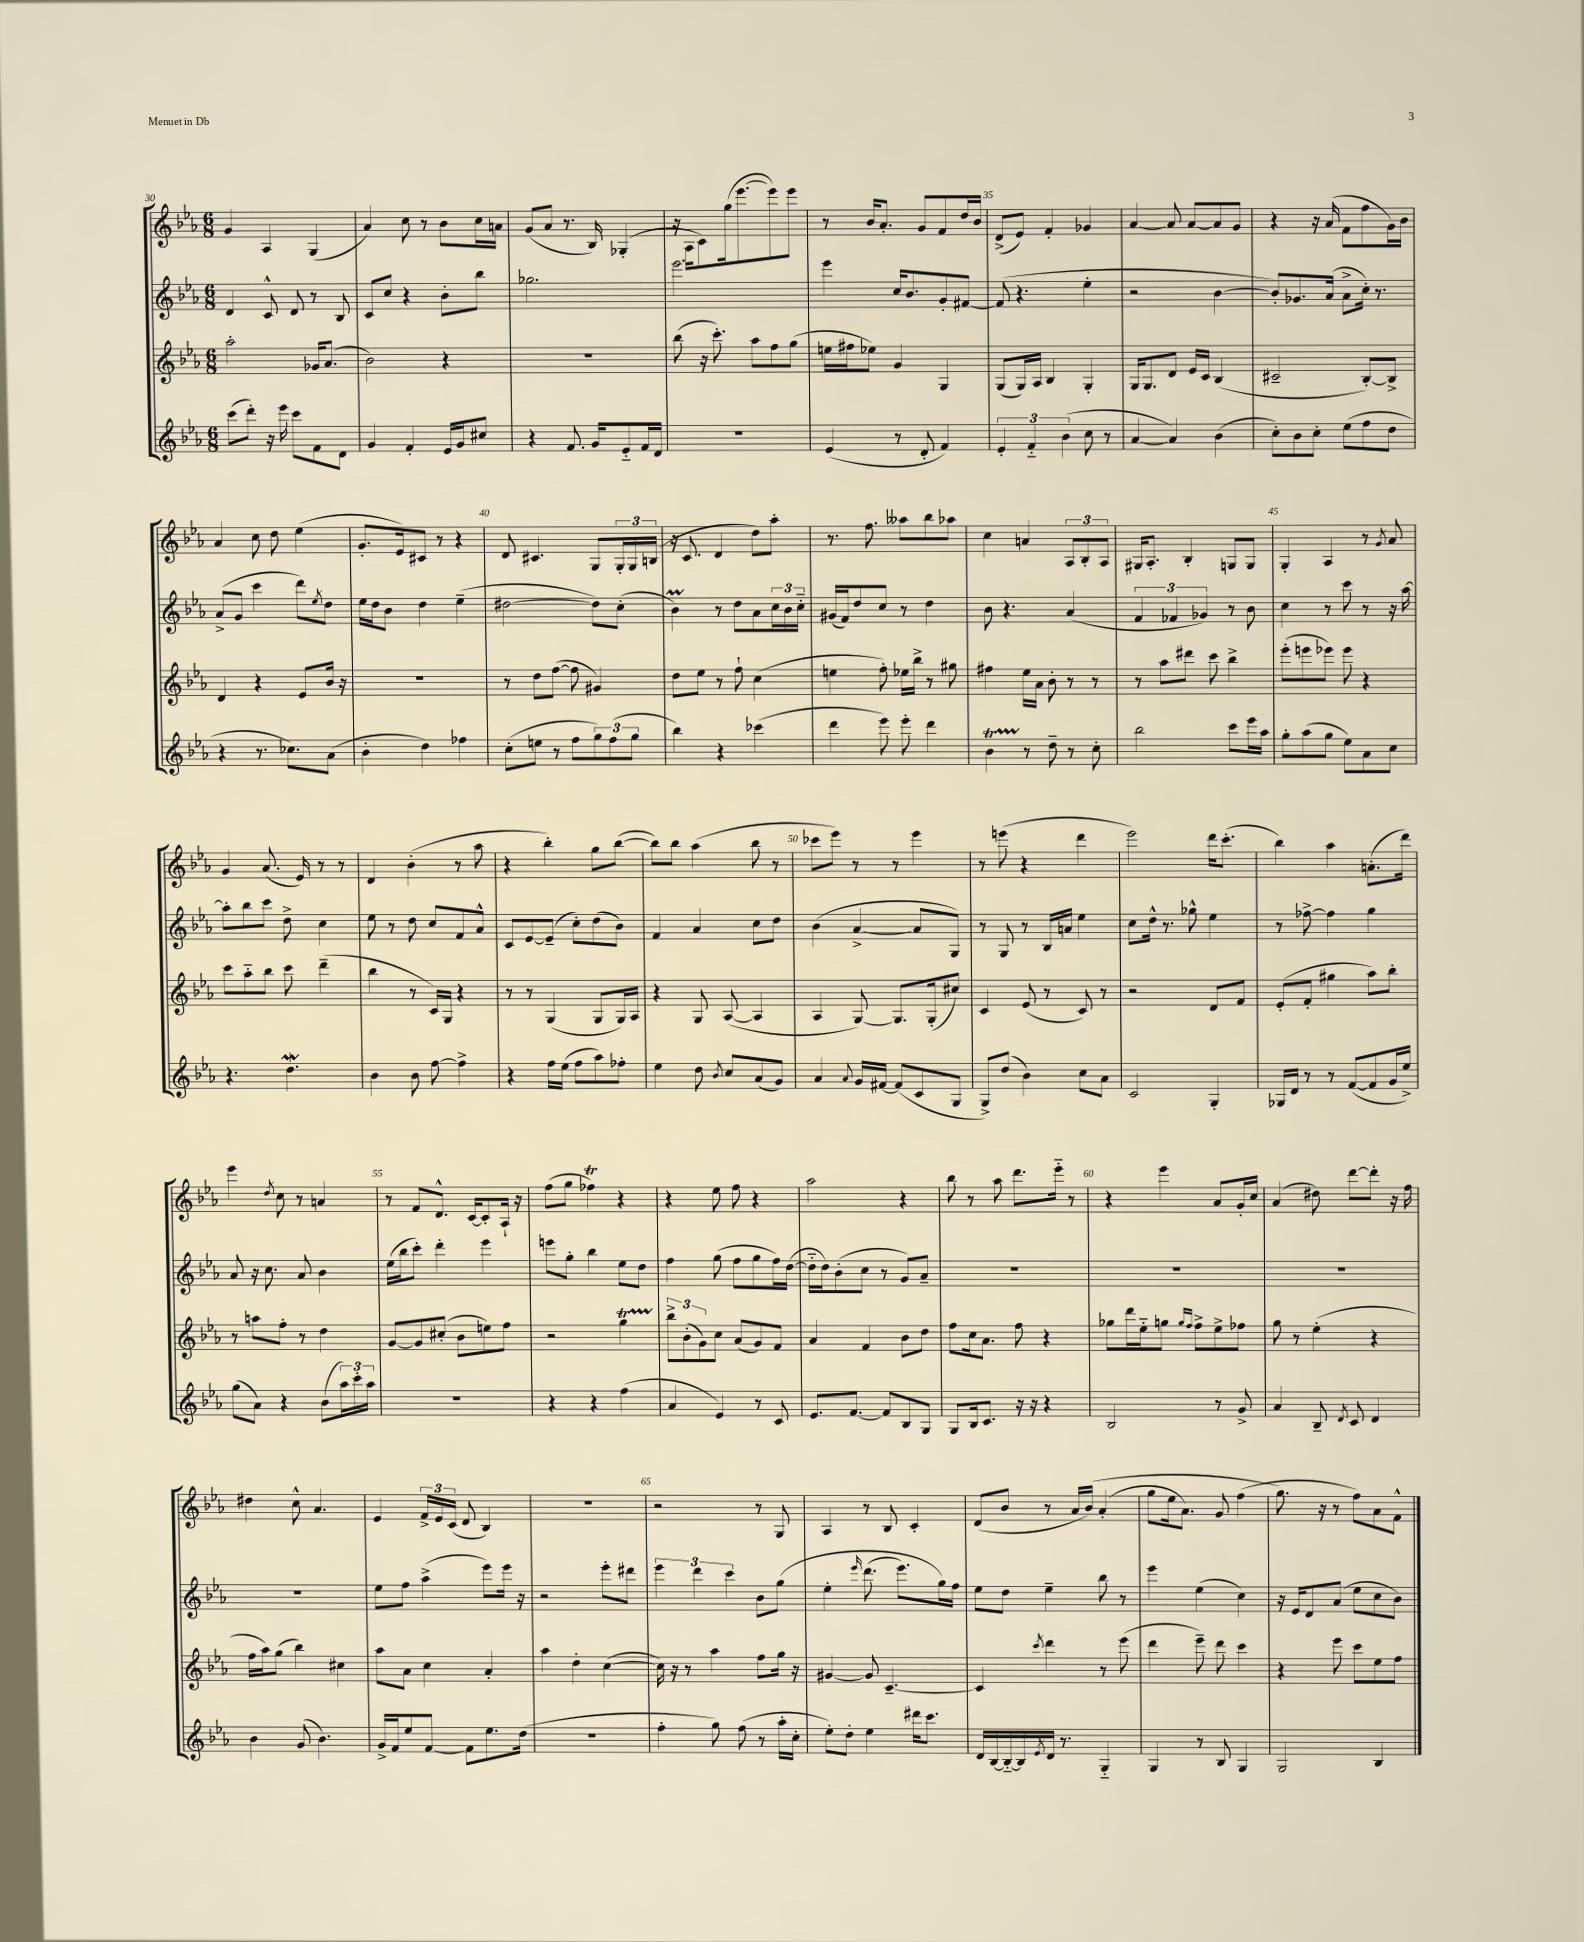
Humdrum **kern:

**kern	**kern	**kern	**kern
*part4	*part3	*part2	*part1
*staff4	*staff3	*staff2	*staff1
*clefG2	*clefG2	*clefG2	*clefG2
*k[b-e-a-]	*k[b-e-a-]	*k[b-e-a-]	*k[b-e-a-]
*M6/8	*M6/8	*M6/8	*M6/8
=30	=30	=30	=30
(8ccc\L	2aa-'\	4d/	4g/
8ddd'\J)	.	.	.
16r	.	8c^^/	4A-/
16eee-\	.	.	.
8ccc\L	.	8d/	.
8f\	16g-X/KL	8r	(4G/
.	(8.a-/J	.	.
8d\J	.	8B-/	.
=31	=31	=31	=31
4g/	2b-\)	8c/L	4a-/)
.	.	8cc/J	.
4f'/	.	4r	8cc\
.	.	.	8r
16e-/LL	4r	8b-'\L	8b-\L
16g/J	.	.	.
8cc#X/J	.	8bb-\J	16cc\L
.	.	.	16an\JJ
=32	=32	=32	=32
4r	2.r	2.gg-X\	(8g/L
.	.	.	8a-/J
8.f/	.	.	8.r
16g/KL	.	.	16B-/)
8e-/	.	.	(4G-X'/
16f/L	.	.	.
16d/JJ	.	.	.
=33	=33	=33	=33
2.r	(8bb-\	2.eee-\	16r
.	.	.	16A-\KL
.	16r	.	8c\)
.	8.ccc'\)	.	.
.	.	.	(16gg\k
.	.	.	[8.eee-\
.	8aa-\L	.	.
.	8ff\	.	8eee-\])
.	(8gg\J	.	8eee-\J
=34	=34	=34	=34
(4e-/	16een\LL	4eee-\	8r
.	16ff#X\J	.	.
.	8ee-X\J)	.	16b-/KL
.	.	.	8.a-'/J
8r	4g/	16cc/KL	.
.	.	8.b-/	.
8d'/	.	.	8g/L
4f/)	4G/	8g'/	8f/
.	.	[8f#X/J	16dd/L
.	.	.	16b-/JJ
=35	=35	=35	=35
6e-'/	(8G/L	(8f#/]	(8d^/L
.	16G/L)	4.r	8e-/J)
6f/	.	.	.
.	16A-/JJ	.	.
.	4B-/	.	4f'/
(6b-\	.	.	.
8cc\	4G'/	4ee-'\	4g-X/
8r	.	.	.
=36	=36	=36	=36
[4a-/	16G/KL	2r	[4a-/
.	8.G/	.	.
4a-/])	8d/J	.	8a-/]
.	16e-/LL	.	[8a-/L
.	16c/JJ	.	.
(4b-\	(4B-/	[4b-\	8a-/]
.	.	.	8g/J
=37	=37	=37	=37
8cc'\L)	2c#X~/	8b-'/L])	4r
8b-\	.	8.g-X/	.
8cc'\J	.	.	16r
.	.	(16a-/Jk	(16a-/
(8ee-\L	.	8a-^\L	8f\L
8ff\	[8B-'/L)	16cc'\Jk)	8ff\
.	.	8.r	.
8dd\J	8B-^/J]	.	16g\L)
.	.	.	16b-\JJ
!!LO:LB:g=z
=38	=38	=38	=38
4r	4d/	(8a-^/L	4a-/
.	.	8g/J	.
8.r	4r	4ccc\	8cc\
.	.	.	8dd\
8.cc-X\L)	.	.	.
.	8e-/L	8ddd\L)	(4ee-\
.	.	8qee-/	.
(8a-\J	16b-/Jk	8dd\J	.
.	16r	.	.
=39	=39	=39	=39
4b-'\	2.r	16ee-\LL	8.g'/L
.	.	16dd\J	.
.	.	8b-\J	.
.	.	.	16e-/k)
4dd\)	.	4dd\	8c#X/J
.	.	.	8r
4ff-X\	.	(4ee-~\	4r
=40	=40	=40	=40
(8cc'\L	8r	[2dd#X\	8d/
8een\J	8dd\L	.	4.c#X/
8r	([8ff\J	.	.
8ff\L	8ff\]	.	.
12gg\)	4g#X/)	8dd#\L])	8G/L
(12ff\	.	.	.
.	.	(8cc'\J	24G'/L
12gg\J	.	.	24G/
.	.	.	(24Bn/JJ
=41	=41	=41	=41
4bb-\)	8dd\L	4b-M\)	16r
.	.	.	8.c/
.	8ee-\J	.	.
4r	8r	8r	4d/
.	8ff`\	8dd\L	.
(4ccc-X\	(4cc\	8a-\	8dd\L)
.	.	24cc\L	8aa-'\J
.	.	24b-\	.
.	.	24cc\JJ	.
=42	=42	=42	=42
4ddd\	4een\	(16g#X/LL	8.r
.	.	16f/J)	.
.	.	8dd/	.
.	.	.	8.ff\
8eee-\)	8ff'\)	8cc/J	.
8eee-'\	16ee-X\LL	8r	8aa--X\L
.	16bb-^\JJ	.	.
4ddd\	8r	4dd\	8bb-\
.	8gg#X\	.	8aa-X\J
=43	=43	=43	=43
4b-T\	4ff#X\	8b-\	4cc\
.	.	4.r	.
8r	16ee-\LL	.	4an/
.	16a-\JJ	.	.
8dd~\	8b-'\	.	.
8r	8r	(4a-/	12A-/L
.	.	.	12B-'/
8cc'\	8r	.	.
.	.	.	12A-/J
=44	=44	=44	=44
2bb-\	8r	6f/	16G#X/KL
.	.	.	8.A-'/J
.	8aa-\L	.	.
.	.	6f-X/	.
.	8ddd#X\J	.	4B-'/
.	.	6g-X/)	.
.	8ccc\	.	.
8ccc\L	4bb-^\	8r	8Gn/L
16eee-\L	.	8b-\	8G/J
16aa-\JJ	.	.	.
=45	=45	=45	=45
8gg'\L	(8eee-'\L	4cc\	4G'/
(8aa-\	8eeen\	.	.
8gg\J	8eee-X\J)	8r	4A-/
8ee-\L)	8eee-\	8ccc\	.
8a-\	4r	8r	8r
.	.	.	8qg/
8cc\J	.	16r	8a-/
.	.	[16aa-\	.
!!LO:LB:g=z
=46	=46	=46	=46
4.r	8ccc\L	8aa-'\L]	4g/
.	8aa-\	8bb-\	.
.	8bb-\J	8ccc\J	(8.a-/
4.ddW\	8ccc\	8dd^\	.
.	.	.	16e-/)
.	(4ddd~\	4cc\	8r
.	.	.	8r
=47	=47	=47	=47
4b-\	4bb-\	8ee-\	4d/
.	.	8r	.
8b-\	8r	8dd\	(4b-'\
[8ff\	16c/LL)	8cc/L	.
.	16G/JJ	.	.
4ff^\]	4r	8f/	8r
.	.	8a-^^/J	8aa-\
=48	=48	=48	=48
4r	8r	8c/L	4r
.	8r	[8e-/	.
16ff\LL	(4G/	(8e-~/J]	4bb-'\)
(16ee-\JJ	.	.	.
8ff\L	.	8cc'\L)	.
8aa-\)	8G/L	(8dd\	8gg\L
8ff-X'\J	16G/L)	8b-\J)	([8bb-\J
.	16A-/JJ	.	.
=49	=49	=49	=49
4ee-\	4r	4f/	8bb-\L])
.	.	.	8bb-\J
8dd\	8G/	4a-/	(4aa-\
8qb-/	.	.	.
8cc/L	([8A-/	.	.
(8a-/	4A-/]	8cc\L	8bb-\
8g/J)	.	8dd\J	8r
=50	=50	=50	=50
4a-/	4A-/	(4b-\	8ccc-X\L
.	.	.	8eee-\J)
8qqa-/	.	.	.
16g/LL	[8G/)	[4a-^/	8r
[16f#X/JJ	.	.	.
(8f#/L]	8.G/L]	.	8r
8c/	.	8a-/L]	4eee-\
.	(16G'/k	.	.
8G/J	8cc#X/J)	8G/J)	.
=51	=51	=51	=51
8G^/L)	4c/	8r	8r
(8dd/J	.	8G/	(8eeen\
4b-\)	(8e-/	8r	4r
.	8r	16B-/LL	.
.	.	16an/JJ	.
8cc\L	8c/)	4ee-\	4ddd\
8a-\J	8r	.	.
=52	=52	=52	=52
2c/	2r	8cc\L	2eee-\)
.	.	16dd^^\Jk	.
.	.	8.r	.
.	.	8gg-X^^\	.
4G'/	8d/L	4ee-\	16ddd\KL
.	.	.	(8.ccc'\J
.	8f/J	.	.
=53	=53	=53	=53
16G-X/LL	(8e-'/L	8r	4bb-\)
16d/JJ	.	.	.
8r	8f'/J	[8ff-X^\	.
8r	4gg#X\	4ff-\]	4aa-\
([8f/L	.	.	.
8f/]	8aa-\L)	4gg\	(8.an'\L
16g/L	8bb-'\J	.	.
16ee-^/JJ)	.	.	16ddd\Jk)
!!LO:LB:g=z
=54	=54	=54	=54
(8gg\L	8r	8a-/	4eee-\
8a-\J)	8aan\L	16r	.
.	.	8.cc\	.
.	.	.	8qdd/
4r	8ff'\J	.	8cc\
.	8r	8a-/	8r
(8b-\L	4dd\	4b-\	4an/
24aa-\L)	.	.	.
24ccc'\	.	.	.
24aa-\JJ	.	.	.
=55	=55	=55	=55
2.r	[8g/L	(16ee-\LL	8r
.	.	16bb-\J	.
.	8g/]	8ccc'\J)	8f/L
.	(8cc#X'/J	4ddd'\	8.d^^/J
.	8b-\L	.	.
.	.	.	[16c/KL
.	8een\)	4eee-\	8c'/]
.	8ff\J	.	16A-`/Jk
.	.	.	16r
=56	=56	=56	=56
4r	2r	8eeen\L	(8ff\L
.	.	8gg'\J	8gg\J
4r	.	4bb-\	4ff-XT\)
(4ff\	4ggt\	8ee-\L	4r
.	.	8dd\J	.
=57	=57	=57	=57
4a-/	12bb-^\L	4ff\	4r
.	(12b-'\	.	.
.	12g\)	.	.
4e-/)	8cc\J	(8gg\	8ee-\
.	(8a-/L	8ff\L	8ff\
8r	8g/)	8gg\	4r
8c/	8f/J	16ff\L)	.
.	.	([16dd\JJ	.
=58	=58	=58	=58
8.e-/L	4a-/	16dd\LL]	2aa-\
.	.	16dd\J)	.
.	.	(8b-'\	.
[8.f/J	.	.	.
.	4f/	8cc\J	.
8f/L]	.	8r	.
8B-/	8b-\L	8g/L)	4r
8G/J	8dd\J	8a-~/J	.
=59	=59	=59	=59
8G/L	8ff\L	2.r	8bb-\
16B-/k	16cc\k	.	8r
8.c/J	8.a-\J	.	.
.	.	.	8aa-\
16r	8ff\	.	8.ddd\L
16r	.	.	.
4r	4r	.	.
.	.	.	16eee-\Jk
.	.	.	8r
=60	=60	=60	=60
2B-/	8gg-X\L	2.r	4r
.	16ddd\L	.	.
.	16ee-\J	.	.
.	8ggn\J	.	4eee-\
.	16qqgg/LL	.	.
.	16qqff/JJ	.	.
.	8ff^\L	.	.
8r	8ee-^\	.	8a-/L
8g^/	8ff-X\J	.	16g'/L
.	.	.	16cc/JJ
=61	=61	=61	=61
4a-/	8gg\	2.r	(4a-/
.	8r	.	.
8B-~/	(4ee-'\	.	8dd#X\)
8qd/	.	.	.
8c/	.	.	[8ddd\L
4d/	4r	.	8ddd'\J]
.	.	.	16r
.	.	.	16ff\
!!LO:LB:g=z
=62	=62	=62	=62
4b-\	16ff\LL	2.r	4dd#X\
.	16aa-\J)	.	.
.	(8gg\J	.	.
(8g/	4bb-\)	.	8cc^^\
4.b-\)	.	.	4.a-/
.	4cc#X\	.	.
=63	=63	=63	=63
16g^/LL	8aa-\L	8ee-\L	4e-/
16f/J	.	.	.
8ee-/	8a-\J	8ff\J	.
[8f/J	4cc\	(4aa-^\	24f^/LL
.	.	.	24e-/
.	.	.	(24c/JJ
8f\L]	.	.	8d/
8.ee-\	4a-'/	8eee-\L)	4B-/)
.	.	16eee-\Jk	.
(16dd\Jk	.	16r	.
=64	=64	=64	=64
2.r	4aa-\	2r	2.r
.	4dd'\	.	.
.	([4cc\	8eee-'\L	.
.	.	8ddd#X\J	.
=65	=65	=65	=65
4ff'\	16cc\])	6eee-\	2r
.	16r	.	.
.	8r	.	.
.	.	6ddd\	.
8gg\)	4aa-\	.	.
.	.	6ccc\	.
(8ff\	.	.	.
8r	8ff\L	8b-\L	8r
16aa-'\LL	16gg\Jk	(8gg\J	8G/
16cc'\JJ	16r	.	.
=66	=66	=66	=66
8ee-'\L)	[4g#X/	4ee-'\	4A-/
8dd'\J	.	.	.
.	.	16qqeee-/	.
4ee-\	8g#/]	(8.ddd\	8r
.	[4.c~/	.	8B-/
.	.	8.eee-\L)	.
16ddd#X\KL	.	.	4c'/
8.ccc\J	.	.	.
.	.	16gg\L)	.
.	.	16ff\JJ	.
=67	=67	=67	=67
16d/LL	4c/]	8ee-\L	(8d/L
[16B-/	.	.	.
16B-/_	.	8dd\J	8b-/J
16B-/]	.	.	.
8qe-/	8qccc/	.	.
16d/JJ	4ddd\	4ee-~\	8r
8.r	.	.	.
.	.	.	16a-/LL
.	.	.	(16b-/JJ)
4G/	8r	8bb-\	(4a-'/
.	(8eee-\	8r	.
=68	=68	=68	=68
4G/	4ddd\	4eee-\	8gg\L
.	.	.	16ee-\k
.	.	.	8.a-\J)
8r	8eee-~\)	(4ee-\	.
8B-/	8ddd\	.	8g/
4G/	4ccc\	4cc\)	(4ff\
=69	=69	=69	=69
2G/	4r	16r	8.gg\)
.	.	16e-/KL	.
.	.	8d/	.
.	.	.	16r
.	8eee-\	(8a-/J	8r
.	8ccc\L	8ee-\L	8ff\L)
4B-/	8ee-\	8cc\	8a-\
.	8ff\J	8b-\J)	8f^^\J
==	==	==	==
*-	*-	*-	*-
